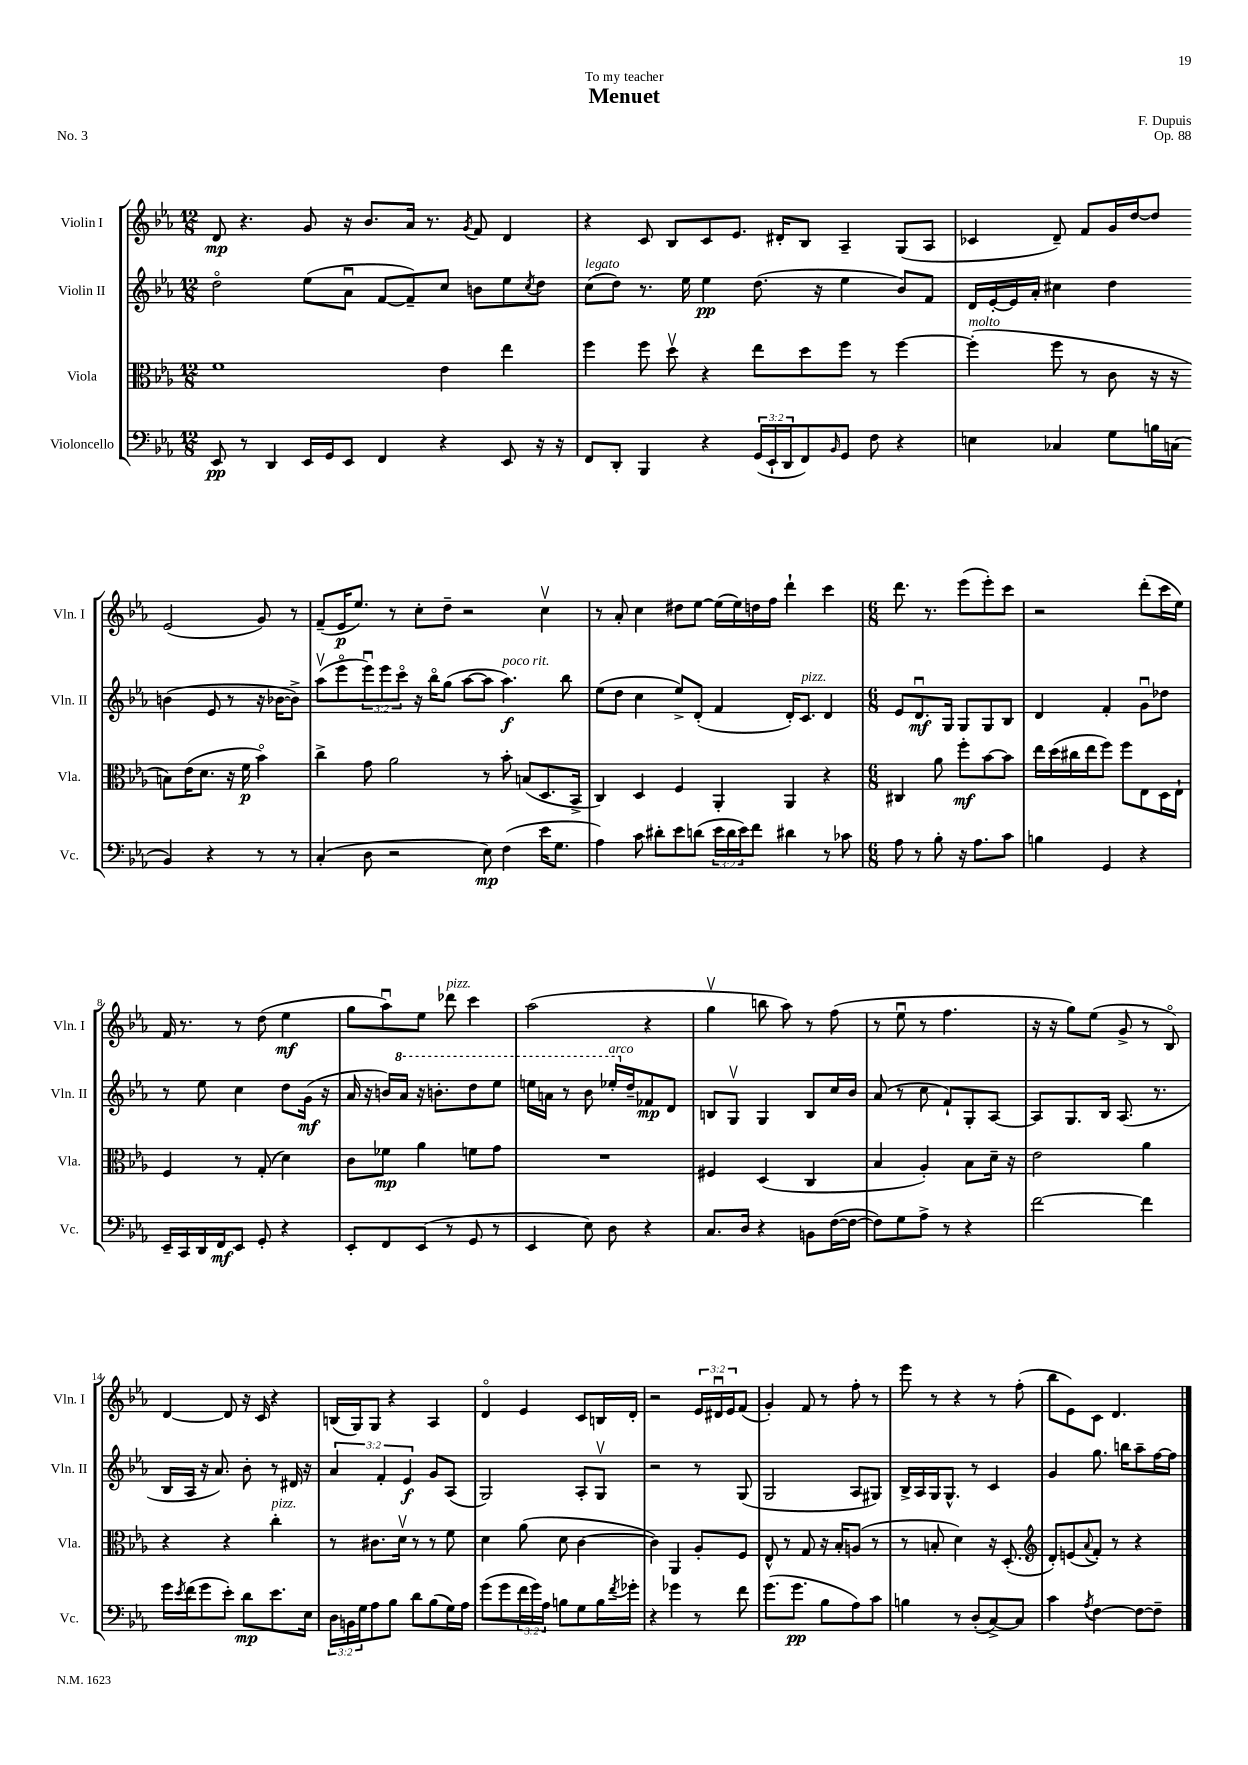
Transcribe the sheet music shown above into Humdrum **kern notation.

**kern	**kern	**kern	**kern
*staff4	*staff3	*staff2	*staff1
*clefF4	*clefC3	*clefG2	*clefG2
*k[b-e-a-]	*k[b-e-a-]	*k[b-e-a-]	*k[b-e-a-]
*M12/8	*M12/8	*M12/8	*M12/8
8EE-	1f	2ddo	8d
8r	.	.	4.r
4DD	.	.	.
16EE-	.	(8ee-	8g
16GG	.	.	.
8EE-	.	8a-u	16r
.	.	.	8.b-
4FF	.	[8f	.
.	.	8f~])	16a-
.	.	.	8.r
4r	4e-	8cc	.
.	.	.	8qg
.	.	8b	8f
8EE-	4ee-	8ee-	4d
.	.	8qcc	.
16r	.	8dd	.
16r	.	.	.
=	=	=	=
8FF	4ff	(8cc	4r
8DD'	.	8dd)	.
4BBB-	8ff	8.r	8c
.	8ddv	.	8B-
.	.	16ee-	.
4r	4r	4ee-	8c
.	.	.	8.e-
(24GG	8ee-	(8.dd	.
24EE-`	.	.	.
.	.	.	16d#'
24DD	.	.	.
8FF)	8dd	.	8B-
.	.	16r	.
16qqBB-	.	.	.
8GG	8ff	4ee-	4A-~
8F	8r	.	.
4r	[4ff	8b-)	(8G
.	.	8f	8A-
=	=	=	=
4E	(4ff']	16d	4c-
.	.	[16e-'	.
.	.	16e-]	.
.	.	16a-'	.
4C-	8ff	4cc#	8d~)
.	8r	.	8f
8G	8c	4dd	16g
.	.	.	[16dd
16B	16r	.	8dd]
(16C	16r	.	.
4BB-)	8B)	(4b	(2e-
.	(16e-	.	.
.	8.d	.	.
4r	.	8e-	.
.	16r	8r	.
.	16f	.	.
8r	4b-o)	16r	8g)
.	.	[16b-	.
8r	.	8b-^])	8r
=	=	=	=
(4C'	4cc^	(8aa-v	(8f~
.	.	8eee-o	16e-
.	.	.	8.ee-)
8D	8g	12eee-u)	.
.	.	12eee-	.
2r	2a-	.	8r
.	.	12ccco	.
.	.	16r	8cc'
.	.	16bb-o	.
.	.	(8gg	8dd~
.	.	[8aa-	2r
8E-)	8r	8aa-]	.
(4F	8b-'	4.aa-)	.
.	(8B	.	.
16e-	8.D	.	4ccv
8.G	.	.	.
.	.	8bb-	.
.	16BB-^	.	.
=	=	=	=
4A-)	4C)	(8ee-	8r
.	.	8dd	8a-'
8c	4D	4cc	4cc
8d#'	.	.	.
8e-	4F	8ee-^)	8dd#
(8d	.	(8d'	[8ee-
24e-	4AA-'	4f	(16ee-]
24d	.	.	.
.	.	.	16ee-)
24e-)	.	.	.
8f	.	.	16dd
.	.	.	16ff
4d#	4AA-	16d')	4ddd`
.	.	8.c	.
8r	4r	4d	4ccc
8c-	.	.	.
=	=	=	=
*M6/8	*M6/8	*M6/8	*M6/8
8A-	4C#	8e-	8.ddd
8r	.	8.du	.
.	.	.	8.r
8B-'	8a-	.	.
.	.	16G	.
16r	8ff'	8G	(8eee-
8.A-	.	.	.
.	[8b-	8G	8eee-')
8c	8b-]	8B-	8ccc
=	=	=	=
4B	16ee-	4d	2r
.	(16dd	.	.
.	16cc#	.	.
.	16ee-	.	.
4GG	8ff)	4f'	.
.	8ff	.	.
4r	8E-	8gu	(8ddd'
.	16D	8dd-	16ccc
.	16E-`	.	16ee-)
=	=	=	=
16EE-~	4F	8r	16f
16CC	.	.	8.r
16DD	.	8ee-	.
16FF	.	.	.
8EE-	8r	4cc	8r
8GG'	(8G'	.	(8dd
4r	4d)	8dd	4ee-
.	.	(16g	.
.	.	16r	.
=	=	=	=
8EE-'	8c	16a-	8gg
.	.	16r	.
8FF	8f-	16b)	8aa-u)
.	.	16aa-	.
(8EE-	4a-	16r	8ee-
.	.	8.bb'	.
8r	.	.	8ddd-
8GG	8f	8ddd	4ccc
8r	8g	8eee-	.
=	=	=	=
4EE-	2.r	16eee	(2aa-
.	.	16aa	.
.	.	8r	.
8E-)	.	8bb-	.
8D	.	16eee-'	.
.	.	16dd~	.
4r	.	8f-	4r
.	.	8d	.
=	=	=	=
8.C	4F#	8B	4ggv
.	.	8Gv	.
16D	.	.	.
4r	(4D	4G	8bb
.	.	.	8aa-)
8BB	4C	8B	8r
([16F	.	16cc	(8ff
16F_	.	16b-	.
=	=	=	=
8F])	4B-	(8a-	8r
8G	.	8r	8ee-u
8A-^	4A-')	8cc	8r
8r	.	8f`)	4.ff
4r	8B-	8G'	.
.	16d~	[8A-	.
.	16r	.	.
=	=	=	=
[2f	2e-	8A-]	16r
.	.	.	16r
.	.	8.G	8gg)
.	.	.	(8ee-
.	.	16B-	.
.	.	(8.A-	8g^
4f]	4a-	.	8r
.	.	8.r	.
.	.	.	8B-o)
=	=	=	=
16g	4r	16B-	[4d
8qe-	.	.	.
(16f	.	16A-	.
8g	.	16r	.
.	.	8.a-)	.
8e-')	4r	.	8d]
8d	.	8b-'	16r
.	.	.	16c
8.e-	4cc'	8r	4r
.	.	16d#	.
16E-	.	16r	.
=	=	=	=
24D	8r	6a-	(16B
24BB	.	.	.
.	.	.	16G)
24G	.	.	.
8A-	8.c#	.	8G
.	.	6f'	.
8B-	.	.	4r
.	16dv	.	.
.	.	6e-	.
8d	8r	.	.
(8B-	8r	8g	4A-
16G)	8f	(8A-	.
16A-	.	.	.
=	=	=	=
(8g	4d	2G)	4do
8g	.	.	.
24f	(8a-	.	4e-
24g)	.	.	.
24A-	.	.	.
8B	8d	.	.
8G	[4c	8A-'	8c
16B	.	8Gv	16B
8qf	.	.	.
16g-'	.	.	16d'
=	=	=	=
4r	4c])	2r	2r
4g-	4AA-	.	.
8r	8A-'	8r	24e-
.	.	.	24d#u
.	.	.	24e-
8f	8F	(8G	(8f
=	=	=	=
(8.g	8E-^^	2G	4g')
.	8r	.	.
8.g	.	.	.
.	8G	.	8f
8B-	16r	.	8r
.	16B-'	.	.
8A-)	(8A	8A-	8ff'
8c	8r	8G#)	8r
=	=	=	=
4B	8r	16B-^	8eee-
.	.	16A-	.
.	8B'	16G	8r
.	.	8.G^^	.
8r	4d)	.	4r
(8D'	.	8r	.
[8C^)	16r	4c	8r
.	(8.D'	.	.
8C]	.	.	(8ff'
=	=	=	=
*	*clefG2	*	*
4c	8d')	4g	8bb-
.	(8e	.	8e-)
8qA-	8qqa-	.	.
[4F	8f')	8.gg	8c
.	8r	.	4.d
.	.	16bb	.
8F_	4r	8aa-~	.
8F~]	.	[16ff	.
.	.	16ff]	.
==	==	==	==
*-	*-	*-	*-
